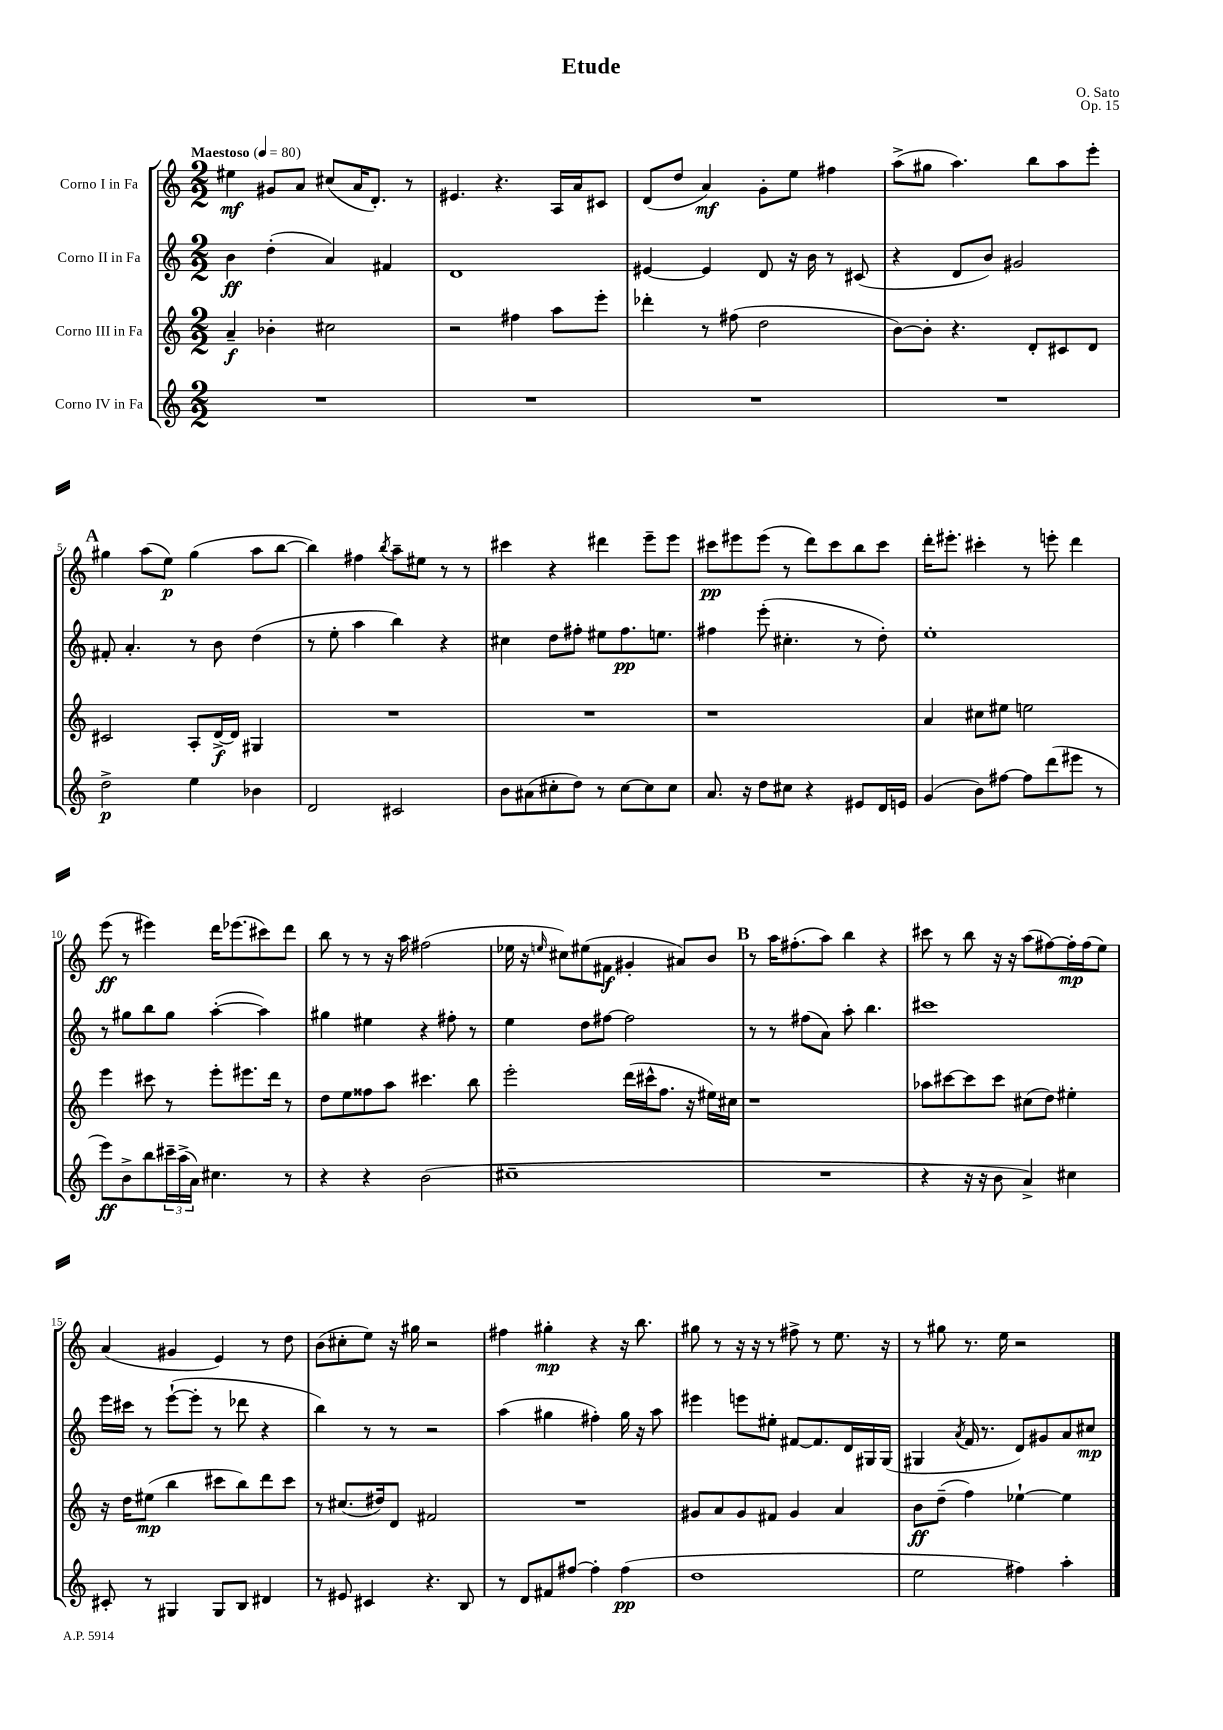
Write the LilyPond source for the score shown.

\header { title = "Etude" composer = "O. Sato" opus = "Op. 15" }
<<
\new StaffGroup <<
\new Staff = "s0" \with { instrumentName = "Corno I in Fa" } {
    \clef treble \key c \major \numericTimeSignature \time 2/2 \tempo "Maestoso" 4 = 80
    eis''4\mf gis'8 a'8 cis''8( a'16 d'8.-.) r8 |
    eis'4. r4. a16 a'16 cis'8 |
    d'8( d''8 a'4\mf) g'8-. e''8 fis''4 |
    a''8->( gis''8 a''4.) b''8 a''8 e'''8-. |
    \mark \markup { \bold "A" } gis''4 a''8( e''8\p) gis''4( a''8 b''8~ |
    b''4) fis''4 \acciaccatura { b''8 } a''8-- eis''8 r8 r8 |
    cis'''4 r4 dis'''4 e'''8-- e'''8 |
    cis'''8\pp eis'''8 eis'''8( r8 d'''8) cis'''8 b''8 cis'''8 |
    d'''16-. eis'''8.-. cis'''4-. r8 e'''8-. d'''4 |
    e'''8\ff( r8 eis'''4) d'''16 ees'''8.( cis'''8) d'''8 |
    b''8 r8 r8 r16 a''16 fis''2( |
    ees''16 r16 \grace { e''16 } cis''8) eis''8( fis'8\f gis'4-. ais'8) b'8 |
    \mark \markup { \bold "B" } r8 a''16 fis''8.-.( a''8) b''4 r4 |
    cis'''8 r8 b''8 r16 r16 a''8( fis''8~) fis''16-.\mp fis''16( e''8) |
    a'4( gis'4 e'4) r8 d''8 |
    b'8( cis''8-. e''8) r16 gis''16 r2 |
    fis''4 gis''4-.\mp r4 r16 b''8. |
    gis''8 r8 r16 r16 r8 fis''8-> r8 e''8. r16 |
    r8 gis''8 r8. e''16 r2 \bar "|." |
}
\new Staff = "s1" \with { instrumentName = "Corno II in Fa" } {
    \clef treble \key c \major \numericTimeSignature \time 2/2
    b'4\ff d''4-.( a'4) fis'4 |
    d'1 |
    eis'4~ eis'4 d'8 r16 b'16 r8 cis'8( |
    r4 d'8 b'8) gis'2 |
    \mark \markup { \bold "A" } fis'8-. a'4.-. r8 b'8 d''4( |
    r8 e''8-. a''4 b''4) r4 |
    cis''4 d''8 fis''8-. eis''8 fis''8.\pp e''8. |
    fis''4 e'''8-.( cis''4.-. r8 d''8-.) |
    e''1-. |
    r8 gis''8 b''8 gis''8 a''4~-.( a''4) |
    gis''4 eis''4 r4 fis''8-. r8 |
    e''4 d''8 fis''8~ fis''2 |
    \mark \markup { \bold "B" } r8 r8 fis''8( a'8) a''8-. b''4. |
    cis'''1 |
    e'''16 cis'''16 r8 e'''8~-!( e'''8-. r8 des'''8 r4 |
    b''4) r8 r8 r2 |
    a''4( gis''4 fis''4-.) gis''16 r16 a''8 |
    eis'''4 e'''8 eis''8-. fis'8~ fis'8. d'16 gis16 gis16( |
    gis4 \acciaccatura { a'8 } f'16 r8. d'8) gis'8 a'8 cis''8\mp \bar "|." |
}
\new Staff = "s2" \with { instrumentName = "Corno III in Fa" } {
    \clef treble \key c \major \numericTimeSignature \time 2/2
    a'4--\f bes'4-. cis''2 |
    r2 fis''4 a''8 e'''8-. |
    des'''4-. r8 fis''8( d''2 |
    b'8~) b'8-. r4. d'8-. cis'8 d'8 |
    \mark \markup { \bold "A" } cis'2 a8-. d'16~->\f d'16 gis4 |
    R1 |
    R1 |
    r1 |
    a'4 cis''8 eis''8 e''2 |
    e'''4 cis'''8 r8 e'''8-. eis'''8. d'''16 r8 |
    d''8 e''8 fisis''8 a''8 cis'''4. b''8 |
    e'''2-. d'''16( cis'''16-^ f''8. r16 eis''16) cis''16 |
    \mark \markup { \bold "B" } r1 |
    aes''8 cis'''8~ cis'''8 cis'''8 cis''8( d''8) eis''4-. |
    r16 d''16 eis''8\mp( b''4 cis'''8 b''8) d'''8 cis'''8 |
    r8 cis''8.( dis''16) d'8 fis'2 |
    R1 |
    gis'8 a'8 gis'8 fis'8 gis'4 a'4 |
    b'8\ff d''8--( f''4) ees''4~-! ees''4 \bar "|." |
}
\new Staff = "s3" \with { instrumentName = "Corno IV in Fa" } {
    \clef treble \key c \major \numericTimeSignature \time 2/2
    R1 |
    R1 |
    R1 |
    R1 |
    \mark \markup { \bold "A" } d''2->\p e''4 bes'4 |
    d'2 cis'2 |
    b'8 ais'8( cis''8-. d''8) r8 cis''8~ cis''8 cis''8 |
    a'8. r16 d''8 cis''8 r4 eis'8 d'16 e'16 |
    g'4( b'8) fis''8~ fis''8 d'''8( eis'''8 r8 |
    e'''8\ff) b'8-> b''8 \tuplet 3/2 { cis'''16-- a''16->( a'16) } cis''4. r8 |
    r4 r4 b'2( |
    cis''1-- |
    \mark \markup { \bold "B" } R1 |
    r4 r16 r16 b'8 a'4->) cis''4 |
    cis'8-. r8 gis4 gis8 b8 dis'4 |
    r8 eis'8 cis'4 r4. b8 |
    r8 d'8 fis'8 fis''8~ fis''4-. fis''4\pp( |
    d''1 |
    e''2 fis''4) a''4-. \bar "|." |
}
>>
>>
